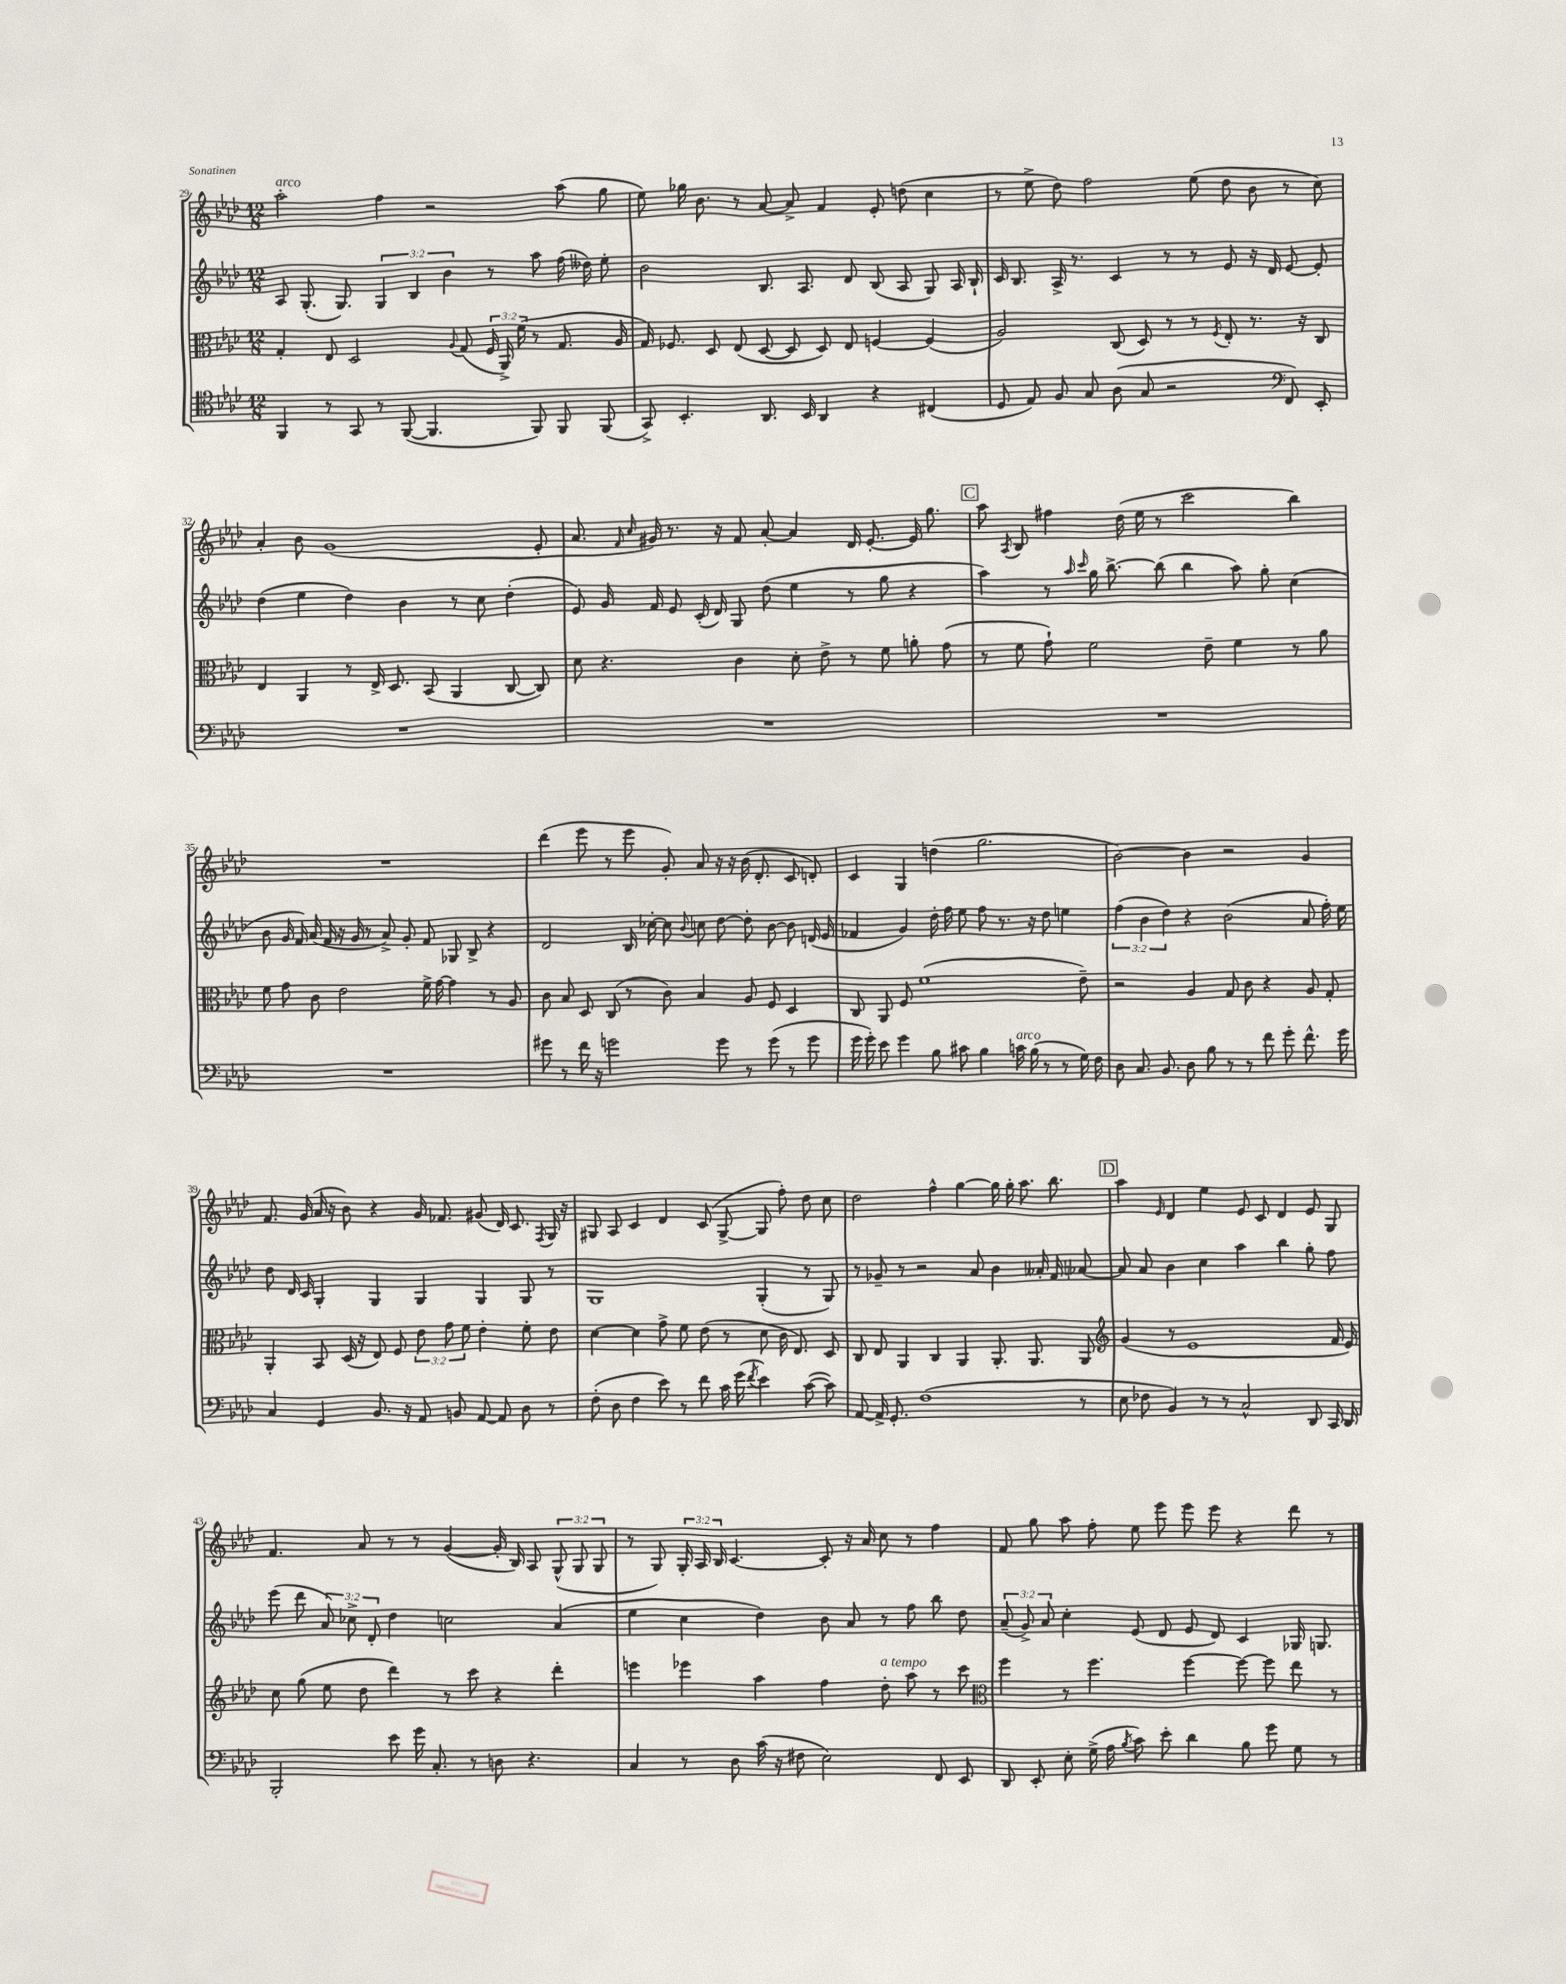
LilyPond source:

<<
\new StaffGroup <<
\new Staff = "s0" {
    \clef treble \key aes \major \numericTimeSignature \time 12/8 \override Staff.TupletNumber.text = #tuplet-number::calc-fraction-text
    \autoBeamOff aes''2-.^\markup { \italic "arco" } f''4 r2 aes''8( g''8 |
    ees''8) ges''16 bes'8. r8 aes'8~ aes'8-> f'4 ees'8-. d''8( c''4 |
    r8 ees''8-> des''8) f''2 ees''8( des''8 bes'8 r8 c''8) |
    aes'4-. bes'8 g'1( ees'8-. |
    aes'8. \grace { f'16 c''16 } gis'16) r8. r16 f'8 aes'8~-. aes'4 des'16 ees'8.~-. ees'16 g''8. |
    \mark \markup { \box "C" } aes''8 \acciaccatura { aes8 } bes8 fis''4 des''16( ees''16 r8 c'''2 bes''4) |
    R1. |
    des'''4( ees'''8 r8 ees'''8 g'8-.) aes'8 r16 r16 bes'16( des'8.-. c'8 d'8-.) |
    c'4 g4 d''4( g''2. |
    bes'2~) bes'4 r2 g'4 |
    f'8. g'16( aes'16 r16 bes'8) r4 g'16 fes'8. gis'8( des'16) c'8. \acciaccatura { f8 } g16 r16 |
    gis8 aes8 c'4 des'4 c'8( gis8~-> gis8 f''8-.) des''8 c''8 |
    des''2 f''4-^ g''4~ g''16 g''16-. aes''8. bes''8. |
    \mark \markup { \box "D" } aes''4 \grace { ees'16 } des'4 ees''4 ees'8 c'8 des'4 ees'8 g8 |
    f'4. aes'8 r8 r8 g'4~( g'16-. bes16) aes8 \tuplet 3/2 { g8-^( g8 g8 } |
    r8 g8) \tuplet 3/2 { g16-. aes16 bes16 } c'4.~ c'8-. r16 aes'16 c''8 r8 f''4 |
    f'8 g''8 aes''8 f''8-. ees''8 ees'''8 ees'''8 ees'''8 r4 des'''8 r8 \bar "|." |
}
\new Staff = "s1" {
    \clef treble \key aes \major \numericTimeSignature \time 12/8 \override Staff.TupletNumber.text = #tuplet-number::calc-fraction-text
    \autoBeamOff aes8 g8.-.( g8.) \tuplet 3/2 { g4 bes4 bes'4 } r8 aes''8 f''16( deses''16) ees''8-. |
    bes'2 bes8. aes8. des'8 bes8( aes8 g8) aes16 bes16-! |
    c'16 bes8. aes16-> r8. c'4 r8 r8 ees'8 r16 des'16 ees'8~ ees'8-. |
    des''4( ees''4 des''4) bes'4 r8 c''8 des''4-.( |
    ees'8) g'16 f'16 ees'8 c'16-.( des'16) g8 des''8( ees''4 r8 g''8 r4 |
    \mark \markup { \box "C" } aes''4) r8 \grace { aes''16 c'''16 } g''16 bes''8.~-> bes''8( bes''4 aes''8) g''8-. c''4( |
    bes'8 g'16 f'16) aes'16( f'16 r16 g'16 r8 aes'8->) g'8-. f'8 ges8 bes8-> r4 |
    des'2 bes16 ces''16~-. ces''8 \appoggiatura { bes'8 } c''8 des''8~ des''8-. bes'8~ bes'8 d'16( ees'16 |
    fes'4 g'4) des''16-. f''16 ees''8 f''8 r8. r16 des''8 e''4 |
    \tuplet 3/2 { f''4( bes'4 des''4) } r4 bes'2( aes'8 f''16-.) ees''16 |
    des''8 des'16 c'16 g4-. g4 g4 g4 g8 r8 |
    g1 g4-.( r8 g8) |
    r8 ges'8-- r8 r2 aes'8 bes'4 aeses'16-. f'16 aes'8~ |
    \mark \markup { \box "D" } aes'8 aes'8 bes'4 c''4 aes''4 bes''4 g''8-. f''8 |
    ees'''8( des'''8 \tuplet 3/2 { aes'8) ces''8-> des'8-. } des''4 c''2 aes'4( |
    ees''4 c''4 des''4) bes'8 aes'8 r8 f''8 bes''8 des''8 |
    \tuplet 3/2 { aes'8--( g'8->) aes'8 } c''4-. ees'8( des'8 ees'8 des'8) c'4 ges16 g8. \bar "|." |
}
\new Staff = "s2" {
    \clef alto \key aes \major \numericTimeSignature \time 12/8 \override Staff.TupletNumber.text = #tuplet-number::calc-fraction-text
    \autoBeamOff g4-. ees8 des2 \appoggiatura { aes8 } g8( \tuplet 3/2 { f16 aes,16->) f'16( } r8 g8. aes16 |
    g16) fes8. des8 ees8( des8~ des8 des8) ees8 f4~ f4( |
    aes2) c8( des8) r8 r8 \acciaccatura { f8 } ees8-. r8. r16 c8 |
    ees4 aes,4 r8 ees16-> des8. bes,8( aes,4 c8~ c8) |
    des'8 r4. c'4 des'8-. ees'8-> r8 f'8 a'8-. g'8( |
    \mark \markup { \box "C" } r8 f'8 g'8-!) f'2 ees'8-- f'4 r8 aes'8 |
    f'8 g'8 c'8 ees'2 f'16-> g'16~ g'4 r8 aes8 |
    c'8 bes8 des8 c8( r8 c'8) bes4 aes8 f8 des4 |
    c8 aes,8 f8 f'1( ees'8--) |
    r2 aes4 g8 c'8 r4 aes8 g8-. |
    aes,4-. bes,8 des16( r16 ees8) f8 \tuplet 3/2 { ees'8 g'8 f'8 } ees'4-. f'8-. ees'8 |
    des'4~ des'4 g'8-> f'8 ees'8( r8 des'8 c'16 ees8.) des8 |
    c8 ees8 aes,4 c4 aes,4 aes,8.-. aes,8. aes,8 |
    \mark \markup { \box "D" } \clef treble g'4( r8 ees'1 f'16 ees'16) |
    c''8 g''8( ees''8 des''8 des'''4) r8 c'''8 r4 des'''4-. |
    e'''4 ees'''4 aes''4 f''4 des''8-.^\markup { \italic "a tempo" } aes''8 r8 c'''8 |
    \clef alto f''4 r8 f''4. f''4~ f''8~ f''8 ees''8 r8 \bar "|." |
}
\new Staff = "s3" {
    \clef tenor \key aes \major \numericTimeSignature \time 12/8
    \autoBeamOff f,4 r8 g,8 r8 f,8~( f,4. f,8) f,8 f,8( |
    g,8->) bes,4.-. aes,8. bes,16 aes,4 r4 cis4( |
    des8 ees8) f8 g8 aes8( g8 r2 \clef bass f,8) ees,8-. |
    R1. |
    R1. |
    \mark \markup { \box "C" } R1. |
    R1. |
    gis'8 r8 f'16 r16 g'2 g'8 r8 g'8( r8 g'8 |
    g'16 g'16-.) ees'8 g'4 bes8 cis'8 bes4 c'16^\markup { \italic "arco" } bes16( r8 r8 g16) f16 |
    des8 c8. bes,8. des8 bes8 r8 r8 f'8 g'8-. f'8.-^ g'16 |
    c4 g,4 bes,8. r16 aes,8 b,8 aes,8~ aes,8 des8 r8 |
    f8-.( des8 f4 ees'8) r8 f'8 c'16 g'16( \acciaccatura { f'8 } ees'4) c'8~( c'8) |
    aes,8~ aes,16-> g,8.-. f1( r8 |
    \mark \markup { \box "D" } ees8 fes8 bes,4) r8 r8 c2-^ des,8 c,16 des,16 |
    bes,,2-. ees'8 g'16 c8.-. r8 d8 r4. |
    c4 r8 des8 c'16( r16 fis8 ees2) f,8 ees,8 |
    des,8 ees,8-. ees8-. g16->( aes16 \acciaccatura { bes8 } c'8) ees'8-. des'4 bes8 g'8 g8 r8 \bar "|." |
}
>>
>>
\layout { \context { \Score currentBarNumber = #29 } }
